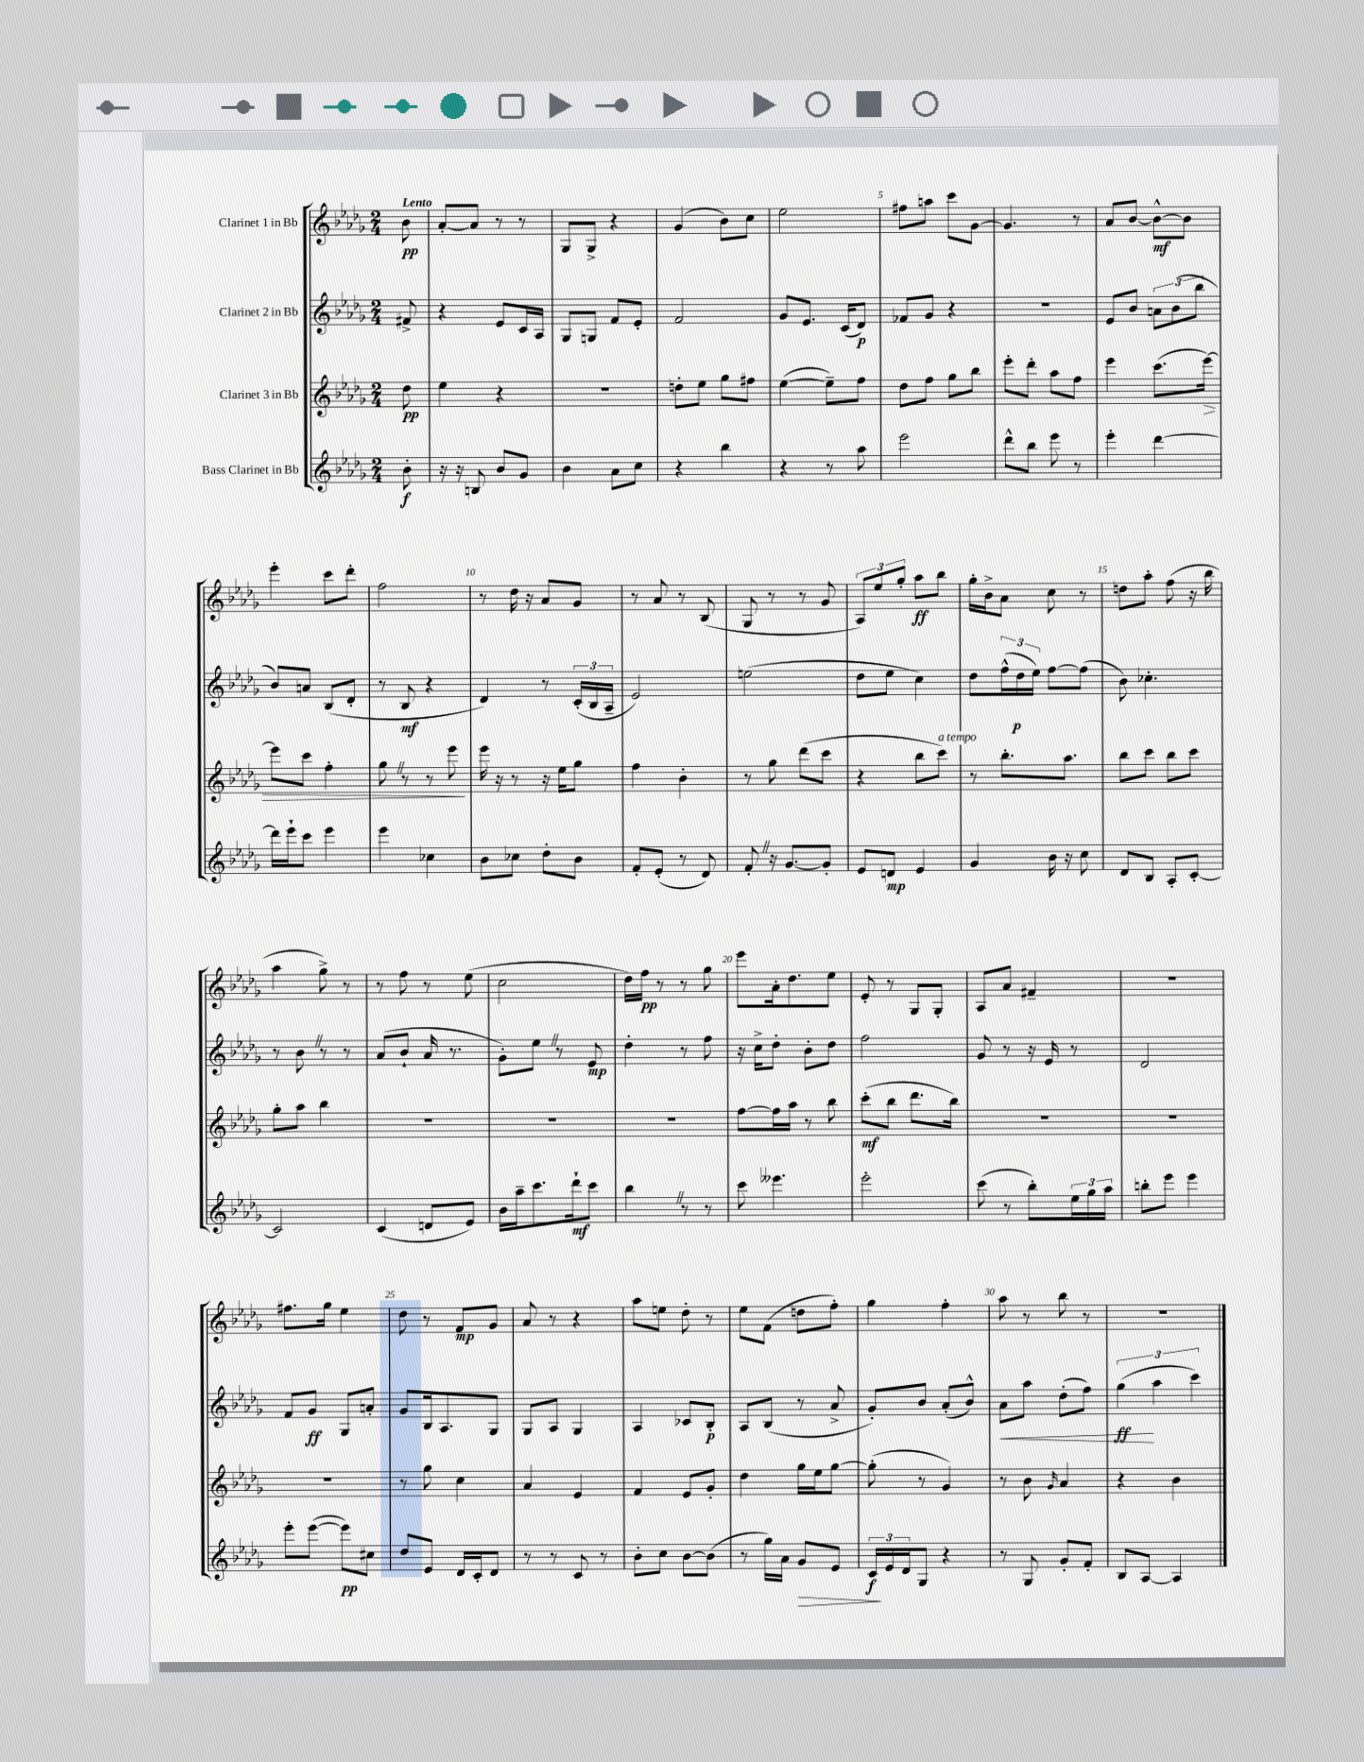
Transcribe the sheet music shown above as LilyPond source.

<<
\new StaffGroup <<
\new Staff = "s0" \with { instrumentName = "Clarinet 1 in Bb" } {
    \clef treble \key des \major \numericTimeSignature \time 2/4 \partial 8 \tempo "Lento"
    bes'8\pp |
    aes'8~-. aes'8 r8 r8 |
    ges8 ges8-> r4 |
    ges'4( bes'8) c''8 |
    ees''2 |
    fis''8 a''8 c'''8 ges'8~ |
    ges'4. r8 |
    aes'8 bes'8~ bes'8~-^\mf bes'8 |
    ees'''4-. c'''8 des'''8-. |
    f''2 |
    r8 des''16 r16 aes'8 ges'8 |
    r8 aes'8 r8 bes8( |
    ges8 r8 r8 ges'8 |
    \tuplet 3/2 { aes8) ees''8 ges''8-. } aes''8\ff bes''8 |
    ges''16-. bes'16-> aes'8 c''8 r8 |
    d''8 aes''8-. f''8( r16 bes''16 |
    aes''4 ges''8->) r8 |
    r8 f''8 r8 ees''8( |
    c''2 |
    des''16) f''16\pp r8 r8 ges''8 |
    ees'''8 aes'16-. des''8. ees''8 |
    ees'8-. r8 ges8 ges8-. |
    aes8 aes'8 fis'4-- |
    R2 |
    fis''8. ges''16 ees''4 |
    des''8 r8 f'8\mp ges'8 |
    aes'8 r8 r4 |
    aes''8 e''8 des''8-. r8 |
    ees''8 f'8( d''8 f''8-.) |
    ges''4 f''4-. |
    aes''8 r8 bes''8 r8 |
    r2 \bar "|." |
}
\new Staff = "s1" \with { instrumentName = "Clarinet 2 in Bb" } {
    \clef treble \key des \major \numericTimeSignature \time 2/4 \partial 8
    fis'8-> |
    r4 ees'8 c'16 aes16 |
    ges8 g8 f'8 ees'8-. |
    f'2 |
    ges'8 ees'8. c'16( des'8\p) |
    fes'8 ges'8 r4 |
    R2 |
    ees'8 bes'8 \tuplet 3/2 { a'8 bes'8( bes''8 } |
    bes'8) a'8 bes8( des'8-. |
    r8 bes8\mf r4 |
    des'4) r8 \tuplet 3/2 { c'16-.( bes16 aes16-- } |
    ees'2) |
    e''2( |
    des''8 ees''8 c''4) |
    des''8 \tuplet 3/2 { f''16-^( des''16\p ees''16) } f''8~ f''8( |
    bes'8) ces''4.-. |
    r8 bes'8 \once \override BreathingSign.text = \markup { \musicglyph "scripts.caesura.straight" } \breathe r8 r8 |
    aes'8( bes'8-! aes'16 r8. |
    ges'8-.) ees''8 \once \override BreathingSign.text = \markup { \musicglyph "scripts.caesura.straight" } \breathe r8 ees'8\mp |
    des''4-. r8 f''8 |
    r16 c''16-> des''8-. bes'8-. des''8 |
    f''2 |
    ges'8 r8 r16 ees'16 r8 |
    des'2 |
    f'8 ges'8\ff ges8 a'8-. |
    ges'8 bes16 aes8. ges8 |
    ges8 aes8 ges4 |
    aes4 ces'8 bes8-.\p |
    aes8 bes8( r8 aes'8-> |
    ges'8-.) bes'8 aes'8-.( bes'8-^) |
    aes'8\< aes''8 des''8-.( f''8) |
    \tuplet 3/2 { ges''4\ff\!( aes''4 c'''4) } \bar "|." |
}
\new Staff = "s2" \with { instrumentName = "Clarinet 3 in Bb" } {
    \clef treble \key des \major \numericTimeSignature \time 2/4 \partial 8
    des''8\pp |
    ees''4 r4 |
    r2 |
    d''8-. ees''8 ges''8 fis''8 |
    ees''4~( ees''8--) f''8 |
    des''8 f''8 ges''8 bes''8 |
    ees'''8-. des'''8-. aes''8 f''8 |
    ees'''4 c'''8.( ees'''16~\>) |
    ees'''8 c'''8 f''4-. |
    ges''8 \once \override BreathingSign.text = \markup { \musicglyph "scripts.caesura.straight" } \breathe r8 r8 ees'''8\! |
    ees'''16 r16 r8 r16 ees''16 ges''8 |
    f''4 bes'4-. |
    r8 ges''8 des'''8( c'''8 |
    r4 bes''8 c'''8^\markup { \italic "a tempo" }) |
    r8 bes''8.-. aes''8. |
    bes''8 c'''8 bes''8 c'''8 |
    ges''8-. aes''8 bes''4 |
    R2 |
    R2 |
    R2 |
    f''8~ f''16 aes''16 r8 bes''8 |
    c'''8-.\mf( bes''8 des'''8. bes''16) |
    R2 |
    R2 |
    R2 |
    r8 ges''8 c''4 |
    aes'4 ees'4 |
    f'4 ees'8 ges'8-. |
    des''4 ges''16 ees''16 ges''8~ |
    ges''8-.( r8 ges'4) |
    r8 bes'8 \grace { ges'16 } aes'4 |
    r4 bes'4 \bar "|." |
}
\new Staff = "s3" \with { instrumentName = "Bass Clarinet in Bb" } {
    \clef treble \key des \major \numericTimeSignature \time 2/4 \partial 8
    bes'8-.\f |
    r16 r16 b8 bes'8 ges'8 |
    bes'4 aes'8 c''8 |
    r4 bes''4 |
    r4 r8 aes''8 |
    ees'''2 |
    des'''8-^ bes''8 ees'''8 r8 |
    ees'''4-. des'''4~ |
    des'''16 ees'''16-! c'''8 ees'''4 |
    ees'''4 ces''4 |
    bes'8 ces''8 des''8-. bes'8 |
    f'8-. ees'8-.( r8 des'8) |
    f'8-. \once \override BreathingSign.text = \markup { \musicglyph "scripts.caesura.straight" } \breathe r16 ges'8.~ ges'8-. |
    ees'8 d'8\mp ees'4 |
    ges'4 bes'16 r16 c''8 |
    des'8 bes8 aes8-. c'8~-. |
    c'2 |
    c'4( d'8 ees'8) |
    bes'16 aes''16-- c'''8. des'''16-!\mf c'''8 |
    bes''4 \once \override BreathingSign.text = \markup { \musicglyph "scripts.caesura.straight" } \breathe r8 r8 |
    c'''8 eeses'''4. |
    ees'''2-. |
    c'''8( r8 bes''8-.) \tuplet 3/2 { ees''16 ges''16 aes''16 } |
    b''8-. ees'''8 ees'''4 |
    ees'''8-. ees'''8~( ees'''8\pp) cis''8 |
    des''8 ees'8 des'16 c'16-. des'8 |
    r8 r8 c'8 r8 |
    bes'8-. c''8 bes'8~ bes'8( |
    r8 ges''16) aes'16 ges'8\> ees'8 |
    \tuplet 3/2 { c'16\f\! ees'16 des'16 } ges8 r4 |
    r8 ges8 ges'8-. f'8-. |
    bes8 aes8~ aes4 \bar "|." |
}
>>
>>
\layout { \context { \Score \override BarNumber.break-visibility = ##(#f #t #t) barNumberVisibility = #(every-nth-bar-number-visible 5) } }
